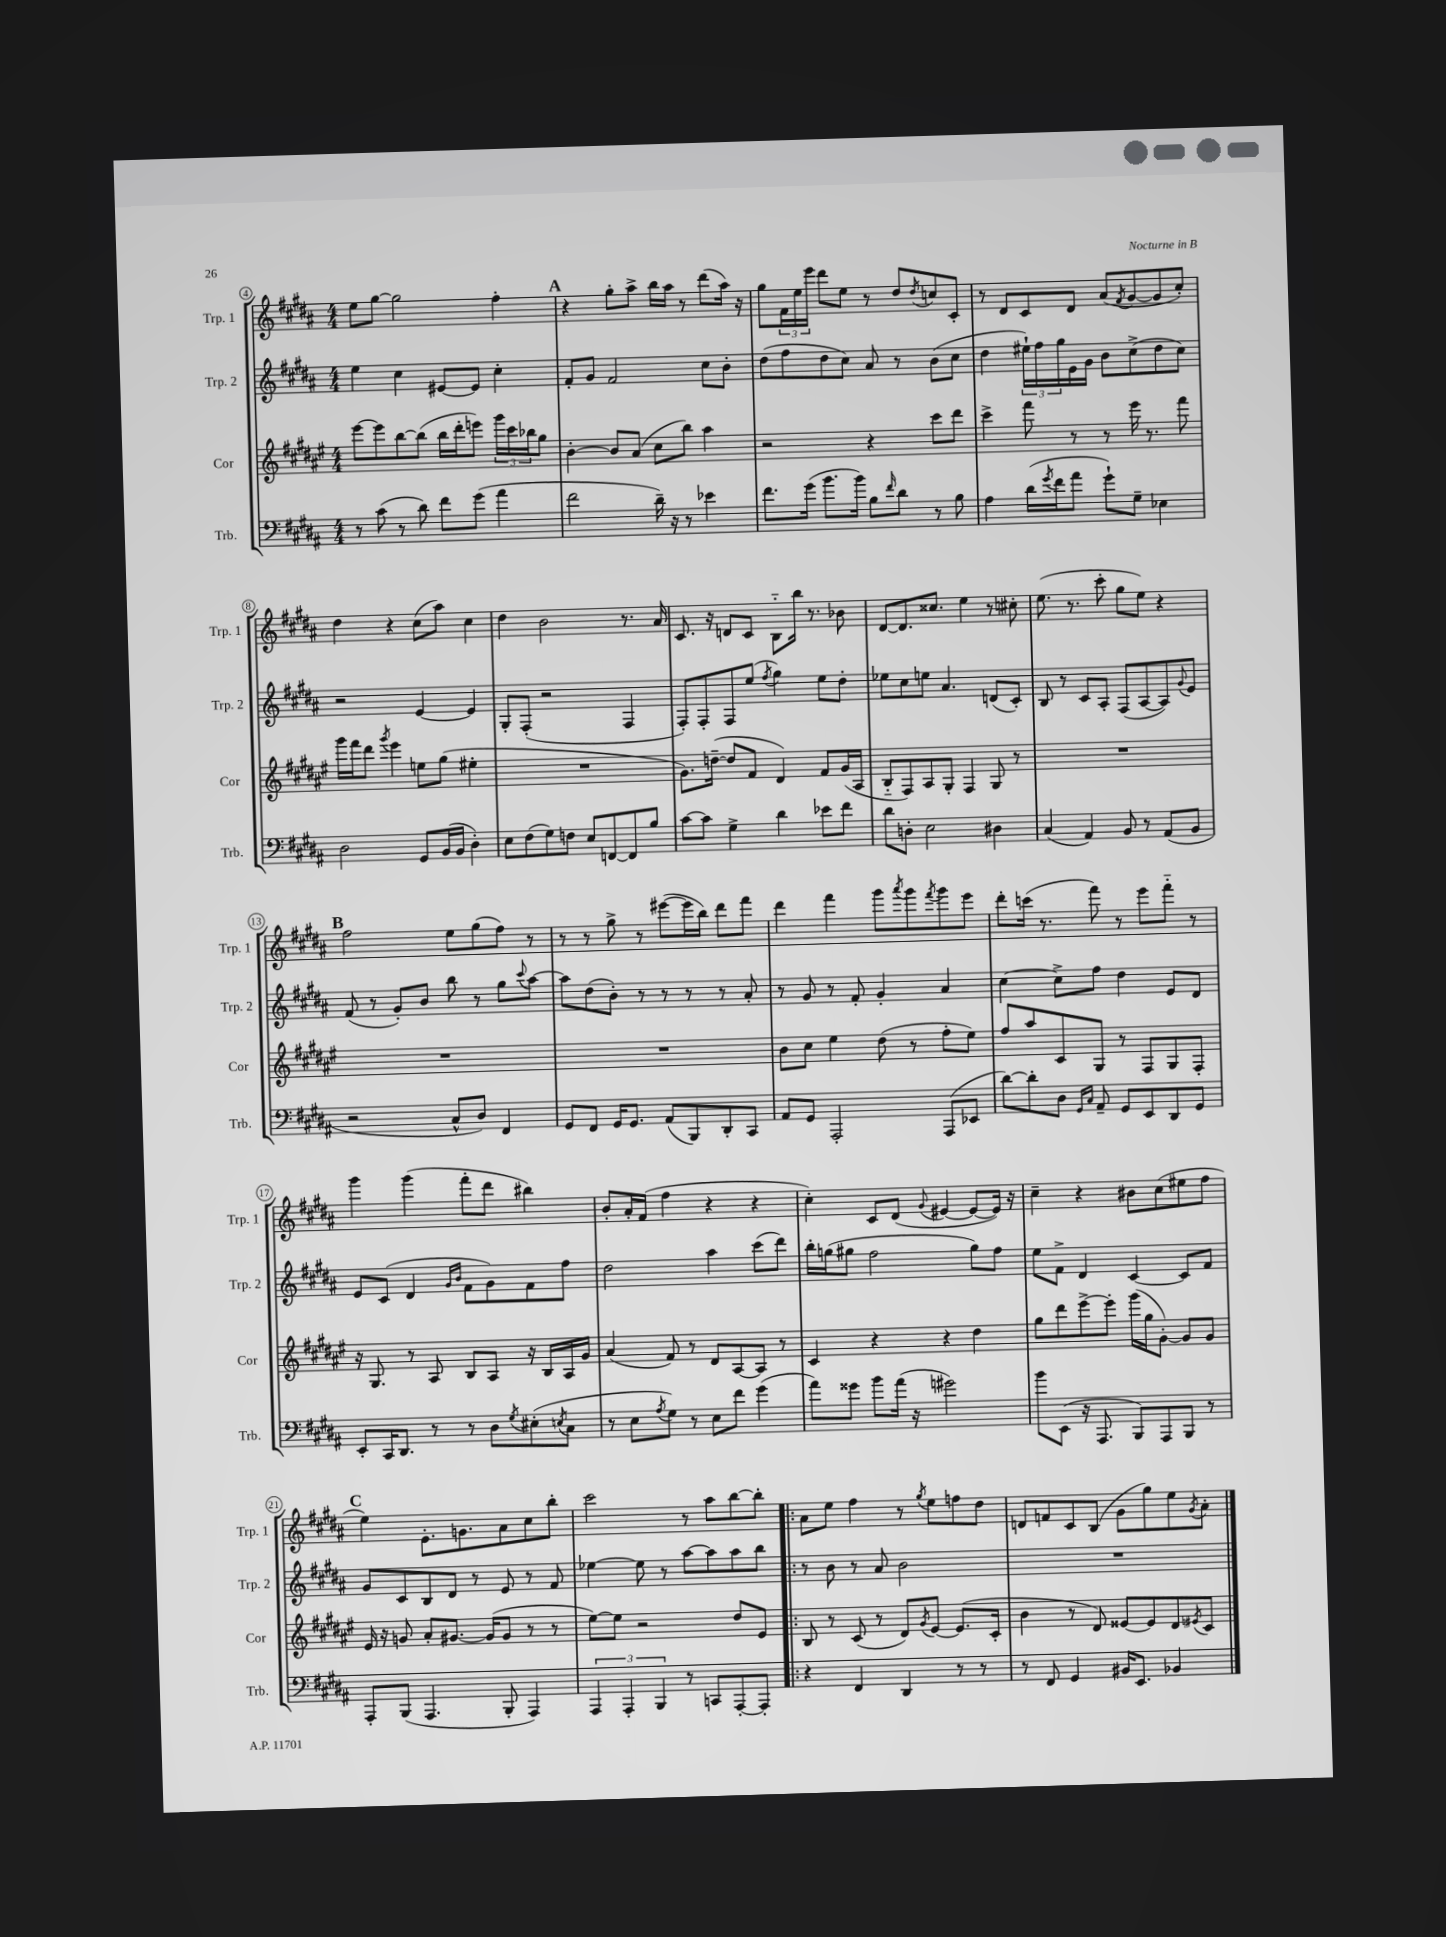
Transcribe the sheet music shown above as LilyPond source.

<<
\new StaffGroup <<
\new Staff = "s0" \with { instrumentName = "Trp. 1" shortInstrumentName = "Trp. 1" } {
    \clef treble \key b \major \numericTimeSignature \time 4/4
    e''8 gis''8~ gis''2 fis''4-. |
    \mark \markup { \bold "A" } r4 gis''8-. ais''8-> b''16 ais''16 r8 dis'''8( ais''16) r16 |
    gis''8 \tuplet 3/2 { fis'16 e''16 e'''16 } dis'''8 e''8 r8 dis''8 \acciaccatura { dis''8 } c''8 cis'8-. |
    r8 dis'8 cis'8 dis'8 ais'8( \acciaccatura { fis'8 } gis'8~ gis'8 cis''8-.) |
    dis''4 r4 cis''8( ais''8) cis''4 |
    dis''4 b'2 r8. ais'16 |
    cis'8. r16 d'8 cis'8 b8-_ b''16 r8. bes'8 |
    dis'8~ dis'8. cisis''8. e''4 r8 cis''8-. |
    e''8.( r8. cis'''8-. gis''8 e''8) r4 |
    \mark \markup { \bold "B" } fis''2 e''8 gis''8( fis''8) r8 |
    r8 r8 gis''8-> r8 eis'''8~( eis'''16 b''16) dis'''8 fis'''8 |
    dis'''4 fis'''4 gis'''8 \acciaccatura { ais'''8 } gis'''8 \acciaccatura { fis'''8 } gis'''8 e'''8 |
    dis'''8-. c'''16( r8. fis'''8) r8 e'''8 fis'''8-_ r8 |
    gis'''4 gis'''4( fis'''8-. dis'''8 bis''4) |
    b'8-. ais'16-. fis'16( fis''4 r4 r4 |
    cis''4-.) cis'8 dis'8( \appoggiatura { gis'8 } eis'4~ eis'8~ eis'16) r16 |
    cis''4-- r4 bis'8 cis''8( eis''8 fis''8 |
    \mark \markup { \bold "C" } e''4) e'8.-. g'8. ais'8 cis''8 b''8-. |
    cis'''2 r8 ais''8 b''8~ b''8-. |
    \bar ".|:" ais'8 e''8 fis''4 r8 \acciaccatura { gis''8 } e''8 f''8 dis''8 |
    d'8 f'8 cis'8 b8( gis'8 gis''8) e''8 \acciaccatura { gis'8 } ais'8-. \bar "|." |
}
\new Staff = "s1" \with { instrumentName = "Trp. 2" shortInstrumentName = "Trp. 2" } {
    \clef treble \key b \major \numericTimeSignature \time 4/4
    e''4 cis''4 eis'8~ eis'8 cis''4-. |
    \mark \markup { \bold "A" } fis'8-. gis'8 fis'2 cis''8 b'8-. |
    dis''8( fis''8 dis''8 cis''8) ais'8 r8 b'8( cis''8 |
    dis''4 \tuplet 3/2 { eis''16-!) fis''16 gis''16 } e'16 gis'16 b'8 cis''8->( dis''8 cis''8) |
    r2 e'4~ e'4 |
    gis8-. fis8-.( r2 fis4 |
    fis8-.) fis8-. fis8 e''8( \acciaccatura { fis''8 } gis''4) e''8 dis''8-. |
    ees''8 cis''8 e''8 ais'4. d'8( cis'8-.) |
    b8 r8 cis'8 ais8-. fis8( ais8~ ais8) \appoggiatura { gis'8 } e'8 |
    \mark \markup { \bold "B" } fis'8( r8 gis'8-.) b'8 b''8 r8 gis''8 \appoggiatura { cis'''8 } ais''8~ |
    ais''8 dis''8( b'8-.) r8 r8 r8 r8 ais'8-. |
    r8 gis'8 r8 fis'8-. gis'4-. ais'4 |
    cis''4~ cis''8-> fis''8 dis''4 e'8 dis'8 |
    e'8 cis'8( dis'4 \grace { gis'16 b'16 } fis'8 gis'8) fis'8 fis''8 |
    dis''2 ais''4 cis'''8( dis'''8) |
    b''16-. g''16( gis''8 fis''2 gis''8) fis''8 |
    e''8 fis'8-> dis'4 cis'4~ cis'8 fis'8 |
    \mark \markup { \bold "C" } gis'8 cis'8 b8 dis'8 r8 e'8 r8 fis'8 |
    ees''4~ ees''8 r8 ais''8~ ais''8 ais''8 b''8 |
    \bar ".|:" r8 b'8 r8 ais'8 b'2 |
    R1 \bar "|." |
}
\new Staff = "s2" \with { instrumentName = "Cor" shortInstrumentName = "Cor" } {
    \clef treble \key fis \major \numericTimeSignature \time 4/4
    eis'''8~ eis'''8 b''8~ b''8( b''16 dis'''16-. e'''8) \tuplet 3/2 { gis'''16 cis'''16 bes''16 } gis''8 |
    \mark \markup { \bold "A" } b'4~-. b'8 ais'8( cis''8 b''8) ais''4 |
    r2 r4 cis'''8 dis'''8 |
    cis'''4-> fis'''8 r8 r8 eis'''16 r8. fis'''8 |
    gis'''16 fis'''16 dis'''8 \acciaccatura { gis'''8 } eis'''4 e''8 gis''8( eis''4-. |
    R1 |
    gis'8.) d''16~--( d''8 fis'8 dis'4) fis'8 gis'16( ais16 |
    b8-_ fis8) ais8 gis8-. fis4 gis8 r8 |
    R1 |
    \mark \markup { \bold "B" } R1 |
    R1 |
    b'8 cis''8 eis''4 dis''8( r8 fis''8-. eis''8) |
    fis''8 ais''8 cis'8 gis8 r8 fis8 gis8 fis8-. |
    r16 gis8. r8 ais8 b8 ais8 r16 b16 ais16 gis'16 |
    ais'4( fis'8) r8 dis'8 ais8~ ais8 r8 |
    cis'4 r4 r4 dis''4 |
    gis''8 dis'''8 eis'''8~-> eis'''8-. gis'''16( gis''16 gis'8~-.) gis'8 gis'8 |
    \mark \markup { \bold "C" } eis'16 r16 g'8 ais'8-. gis'8.~ gis'16( gis'8 r8 r8 |
    eis''8~) eis''8 r2 dis''8 eis'8 |
    \bar ".|:" b8 r8 cis'8( r8 dis'8) \acciaccatura { gis'8 } eis'8~ eis'8.( cis'16-. |
    b'4 r8 dis'8) eisis'8~ eisis'8 dis'8 \acciaccatura { eis'8 } cis'8 \bar "|." |
}
\new Staff = "s3" \with { instrumentName = "Trb." shortInstrumentName = "Trb." } {
    \clef bass \key b \major \numericTimeSignature \time 4/4
    r8 cis'8( r8 dis'8) fis'8 gis'8( ais'4 |
    \mark \markup { \bold "A" } fis'2 dis'16--) r16 r8 ees'4 |
    fis'8. gis'16( b'8. b'16) b8 \grace { fis'16 } dis'8 r8 b8 |
    ais4 dis'16( \acciaccatura { gis'8 } fis'16 ais'8 gis'8-!) gis8-- ees4 |
    dis2 gis,8 b,16( b,16 dis4-.) |
    e8 fis8( gis8) f8 e8 f,8~ f,8 b8 |
    cis'8~ cis'8 gis4-> dis'4 ees'8 fis'8 |
    dis'8 d8-. e2 dis4 |
    cis4( ais,4) b,8 r8 ais,8( b,8 |
    \mark \markup { \bold "B" } r2 cis8-^ dis8) fis,4 |
    gis,8 fis,8 gis,16 gis,8. ais,8( b,,8) dis,8-. cis,8 |
    ais,8 gis,8 ais,,2-. ais,,8( ees,8 |
    dis'8~) dis'8-. dis8 \grace { gis,16 cis16 } ais,8-- gis,8 e,8 dis,8 gis,8 |
    e,8-. cis,16 dis,8. r8 r8 dis8 \acciaccatura { gis8 } eis8-.( \acciaccatura { e8 } cis8 |
    r8 e8 \acciaccatura { ais8 } gis8) r8 e8 fis'8 gis'4( |
    ais'8) gisis'8 b'8 ais'16( r16 gis'2) |
    b'8 e,8( r16 ais,,8. b,,8) ais,,8 b,,8 r8 |
    \mark \markup { \bold "C" } ais,,8-. b,,8( ais,,4. b,,8-. ais,,4) |
    \tuplet 3/2 { ais,,4 ais,,4-. b,,4 } r8 c,8 ais,,8~-. ais,,8-. |
    \bar ".|:" r4 fis,4 dis,4 r8 r8 |
    r8 fis,8 gis,4 bis,16 e,8. bes,4 \bar "|." |
}
>>
>>
\layout { \context { \Score currentBarNumber = #4 \override BarNumber.stencil = #(make-stencil-circler 0.1 0.3 ly:text-interface::print) } }
